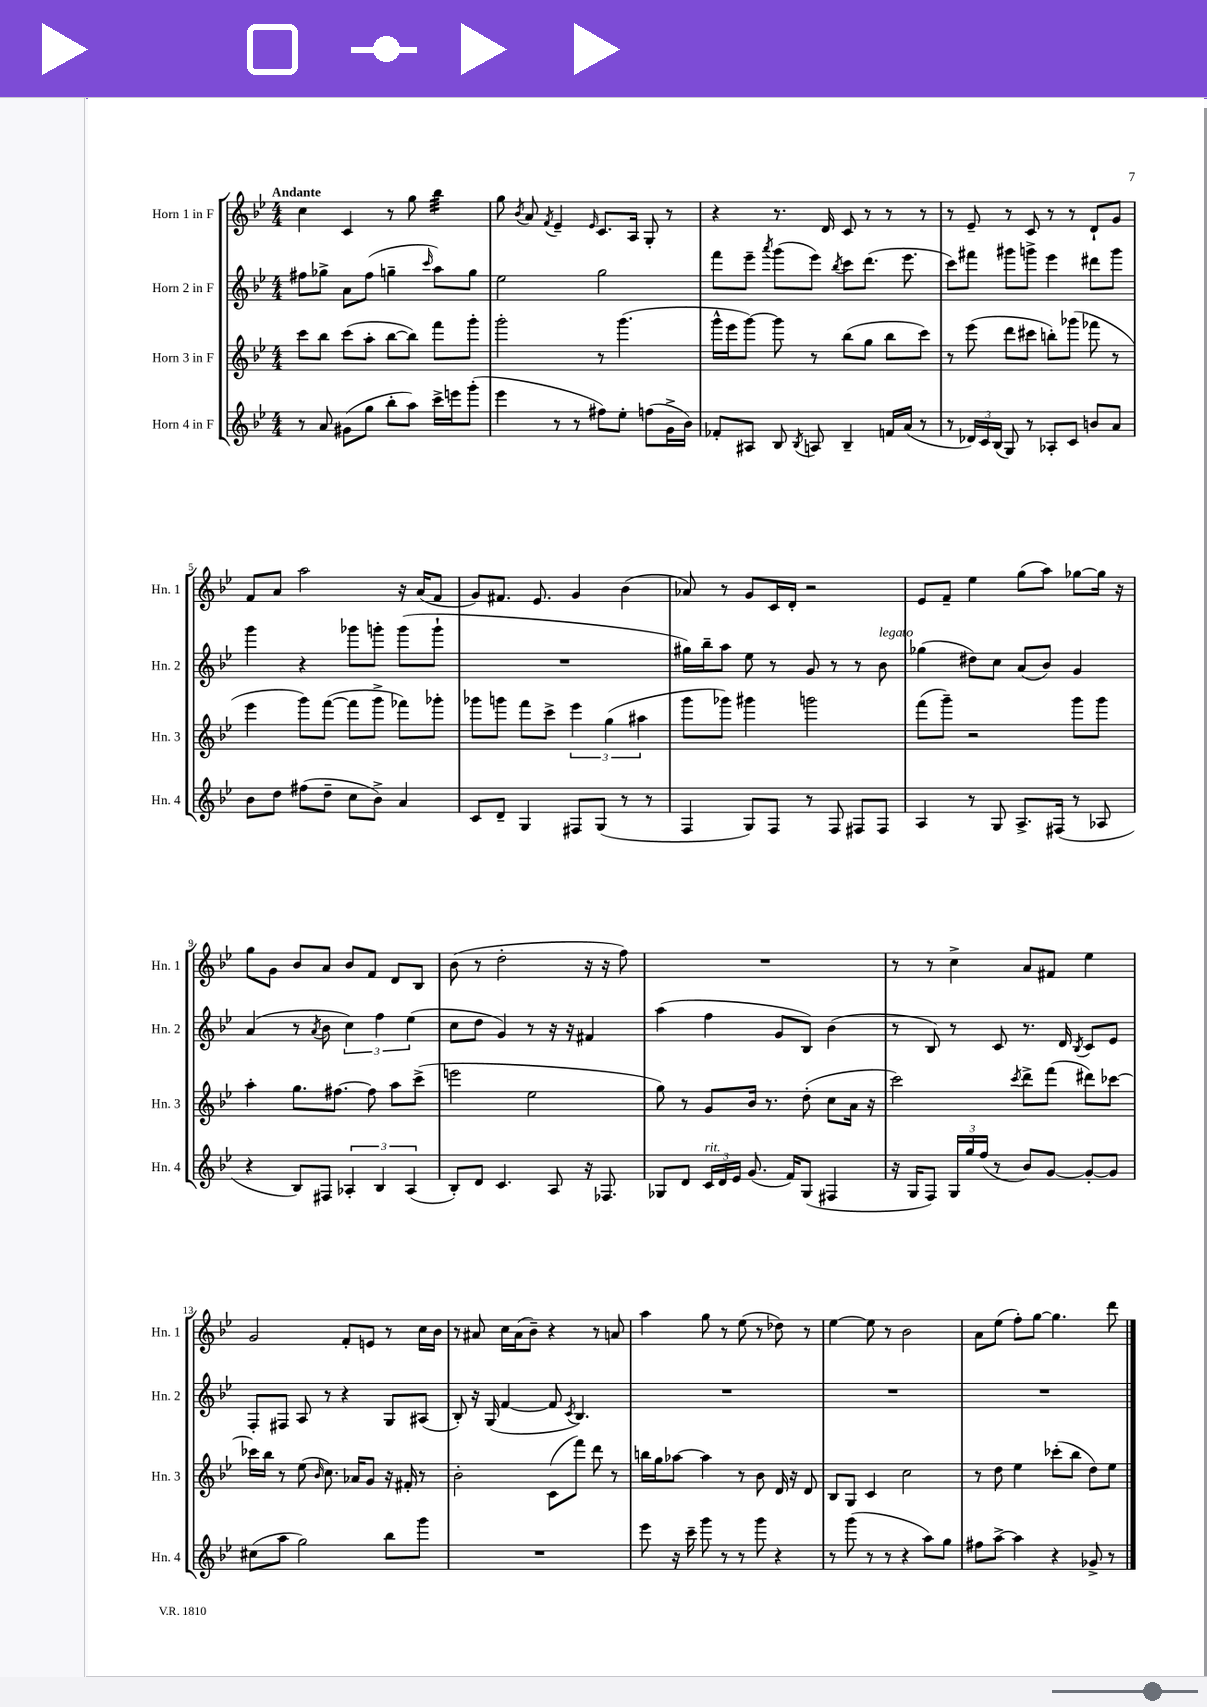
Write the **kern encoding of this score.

**kern	**kern	**kern	**kern
*staff4	*staff3	*staff2	*staff1
*clefG2	*clefG2	*clefG2	*clefG2
*k[b-e-]	*k[b-e-]	*k[b-e-]	*k[b-e-]
*M4/4	*M4/4	*M4/4	*M4/4
8r	8ccc\L	8ff#\L	4cc\
8a/	8bb-\J	8gg-^\J	.
(8g#\L	(8ccc\L	8a\L	4c/
8gg\J	8aa'\J	(8ff#\J	.
8bb-'\L	[8bb-\L	4gg~\	8r
8aa\J)	8bb-\]J)	.	8gg\
.	.	16qqccc/	.
16ccc^\LL	8fff\L	8aa\L)	4bb-\
16eee\J	.	.	.
(8ggg'\J	8ggg'\J	8gg\J	.
=	=	=	=
4eee-\	2ggg'\	2ee-\	8gg\
.	.	.	8qb-/
.	.	.	8a/
.	.	.	8qf/
8r	.	.	4e-~/
8r	.	.	.
.	.	.	16qqe-/
8ff#\L)	8r	2gg\	8.c/L
8ee-'\J	(4.ggg\	.	.
.	.	.	16A/Jk
(8ff\L	.	.	8G'/
16g^\L	.	.	8r
16b-\JJ)	.	.	.
=	=	=	=
8f-'/L	16ggg^^\LL	8fff\L	4r
.	16eee-\J	.	.
8A#/J	[8ggg\J)	8eee-~\J	.
.	.	8qaaa/	.
8B-/	8ggg\]	(8ggg\L	8.r
8qB-/	.	.	.
8A/	8r	8eee-\J)	.
.	.	.	16d/
.	.	8qbb-/	.
4B-~/	(8bb-\L	8ccc\L	8c/
.	8gg\J	(8.ddd\J	8r
16f/LL	8bb-\L	.	8r
(16a/JJ	.	8.eee-\	.
8r	8ccc\J)	.	8r
=	=	=	=
8r	8r	8ccc\L)	8r
24d-/LL)	(8eee-\	8fff#\J	8e-~/
24c/	.	.	.
(24B-/JJ	.	.	.
8G/)	8ddd\L	8ggg#\L	8r
8r	8ccc#\J	8ggg^\J	8c/
8A-'/L	8bb'\L)	4eee-\	8r
8c/J	(8ggg-\J	.	8r
8b/L	8fff-\	8ddd#\L	8d`/L
8a/J	8r	8ggg\J	8g/J
=	=	=	=
8b-\L	4eee-\	4ggg\	8f/L
8dd\J	.	.	8a/J
(8ff#\L	8ggg\L)	4r	2aa\
8dd~\J	([8fff\J	.	.
8cc\L	8fff\]L	8ggg-\L	.
8b-^\J)	8ggg^\J	8ggg'\J	.
4a/	8fff-\L)	(8ggg\L	16r
.	.	.	(16a/LK
.	8ggg-'\J	8ggg`\J	8f/J
=	=	=	=
8c/L	8ggg-\L	1r	8g/L)
8d~/J	8ggg\J	.	8.f#/J
4G/	8fff\L	.	.
.	.	.	8.e-/
.	8ccc^\J	.	.
8F#/L	6eee-\	.	4g/
(8G/J	.	.	.
.	(6gg\	.	.
8r	.	.	(4b-\
.	6aa#\	.	.
8r	.	.	.
=	=	=	=
4F/	8ggg\L	16gg#\LL)	8a-/)
.	.	16bb-~\J	.
.	8ggg-\J)	8aa\J	8r
8G/L)	4ggg#\	8ee-\	8g/L
8F/J	.	8r	16c/L
.	.	.	16d'/JJ
8r	2ggg\	8g/	2r
8F/	.	8r	.
8F#/L	.	8r	.
8F#/J	.	8b-\	.
=	=	=	=
4A/	(8fff\L	(4gg-\	8e-/L
.	8ggg~\J)	.	8f~/J
8r	2r	8dd#\L)	4ee-\
8G/	.	8cc\J	.
8.A^/L	.	(8a/L	(8gg\L
.	.	8b-/J)	8aa\J)
(16F#/Jk	.	.	.
8r	8ggg\L	4g/	[8gg-\L
8A-/	8ggg\J	.	16gg-\]Jk
.	.	.	16r
=	=	=	=
4r	4aa'\	(4a/	8gg\L
.	.	.	8g\J
8B-/L)	8.gg\L	8r	8b-/L
.	.	8qa/	.
8F#/J	.	8b-\	8a/J
.	[8.ff#\J	.	.
6A-'/	.	6cc\)	8b-/L
.	8ff#\]	.	8f/J
6B-/	.	6ff\	.
.	8aa\L	.	8d/L
(6A-/	.	(6ee-\	.
.	(8ccc^\J	.	8B-/J
=	=	=	=
8B-'/L)	2eee\	8cc\L	(8b-\
8d/J	.	8dd\J	8r
4.c/	.	4g/)	2dd'\
.	2ee-\	8r	.
8A/	.	16r	.
.	.	16r	.
16r	.	4f#/	16r
8.F-/	.	.	16r
.	.	.	8ff\)
=	=	=	=
8G-/L	8gg\)	(4aa\	1r
8d/J	8r	.	.
24c/LL	8g/L	4ff\	.
24d/	.	.	.
24e-/JJ	.	.	.
(8.g/	16b-/Jk	.	.
.	8.r	.	.
.	.	8g/L	.
16f/LK)	.	.	.
(8G-/J	(8dd'\	8B-/J)	.
4F#/	8cc\L	(4b-\	.
.	16a\Jk	.	.
.	16r	.	.
=	=	=	=
16r	2ccc\)	8r	8r
16G/LK	.	.	.
8F/J)	.	8B-/)	8r
24G/LL	.	8r	4cc^\
24gg/	.	.	.
(24ff/JJ	.	.	.
8r	.	8c/	.
.	8qccc/	.	.
8b-/L)	8ddd^\L	8.r	8a/L
[8g/J	(8fff\J	.	8f#/J
.	.	16d/	.
.	.	8qB-/	.
8g'/_L	8ddd#\L)	8c/L	4ee-\
8g/]J	[8ccc-\J	8e-/J	.
=	=	=	=
(8cc#\L	16ccc-\]LL	8F'/L	2g/
.	16bb-\JJ	.	.
8aa\J	8r	8F#/J	.
2gg\)	(8ee-\	8A/	.
.	16qqb-/	.	.
.	8.cc\)	8r	.
.	.	4r	8f'/L
.	16a-/LK	.	.
.	8g/J	.	8e/J
8bb-\L	16r	8G/L	8r
.	16f#'/	.	.
8ggg\J	8r	(8A#/J	16cc\LL
.	.	.	16b-\JJ
=	=	=	=
1r	2b-'\	8B-'/)	8r
.	.	16r	8a#/
.	.	(16G/	.
.	.	[4f/	16cc\LL
.	.	.	(16a#\J
.	.	.	8b-~\J)
.	(8c\L	8f/]	4r
.	.	8qc/	.
.	8fff\J)	4.B-/)	.
.	8ddd\	.	8r
.	8r	.	8a/
=	=	=	=
8eee-\	16bb\LL	1r	4aa\
.	16gg\J	.	.
16r	[8aa-\J	.	.
16ccc~\	.	.	.
8ggg\	4aa-\]	.	8gg\
8r	.	.	8r
8r	8r	.	(8ee-\
8ggg\	8b-\	.	8r
4r	16d/	.	8dd-\)
.	16r	.	.
.	8d/	.	8r
=	=	=	=
8r	8B-/L	1r	[4ee-\
(8ggg\	8G/J	.	.
8r	4c/	.	8ee-\]
8r	.	.	8r
4r	2cc\	.	2b-\
8aa\L)	.	.	.
8gg\J	.	.	.
=	=	=	=
8ff#\L	8r	1r	8a\L
[8aa^\J	8dd\	.	(8ee-\J
4aa\]	4ee-\	.	8ff'\L)
.	.	.	[8gg\J
4r	(8ccc-'\L	.	4.gg\]
.	8bb-\J	.	.
8g-^/	8dd\L)	.	.
8r	8ee-\J	.	8ddd\
==	==	==	==
*-	*-	*-	*-
